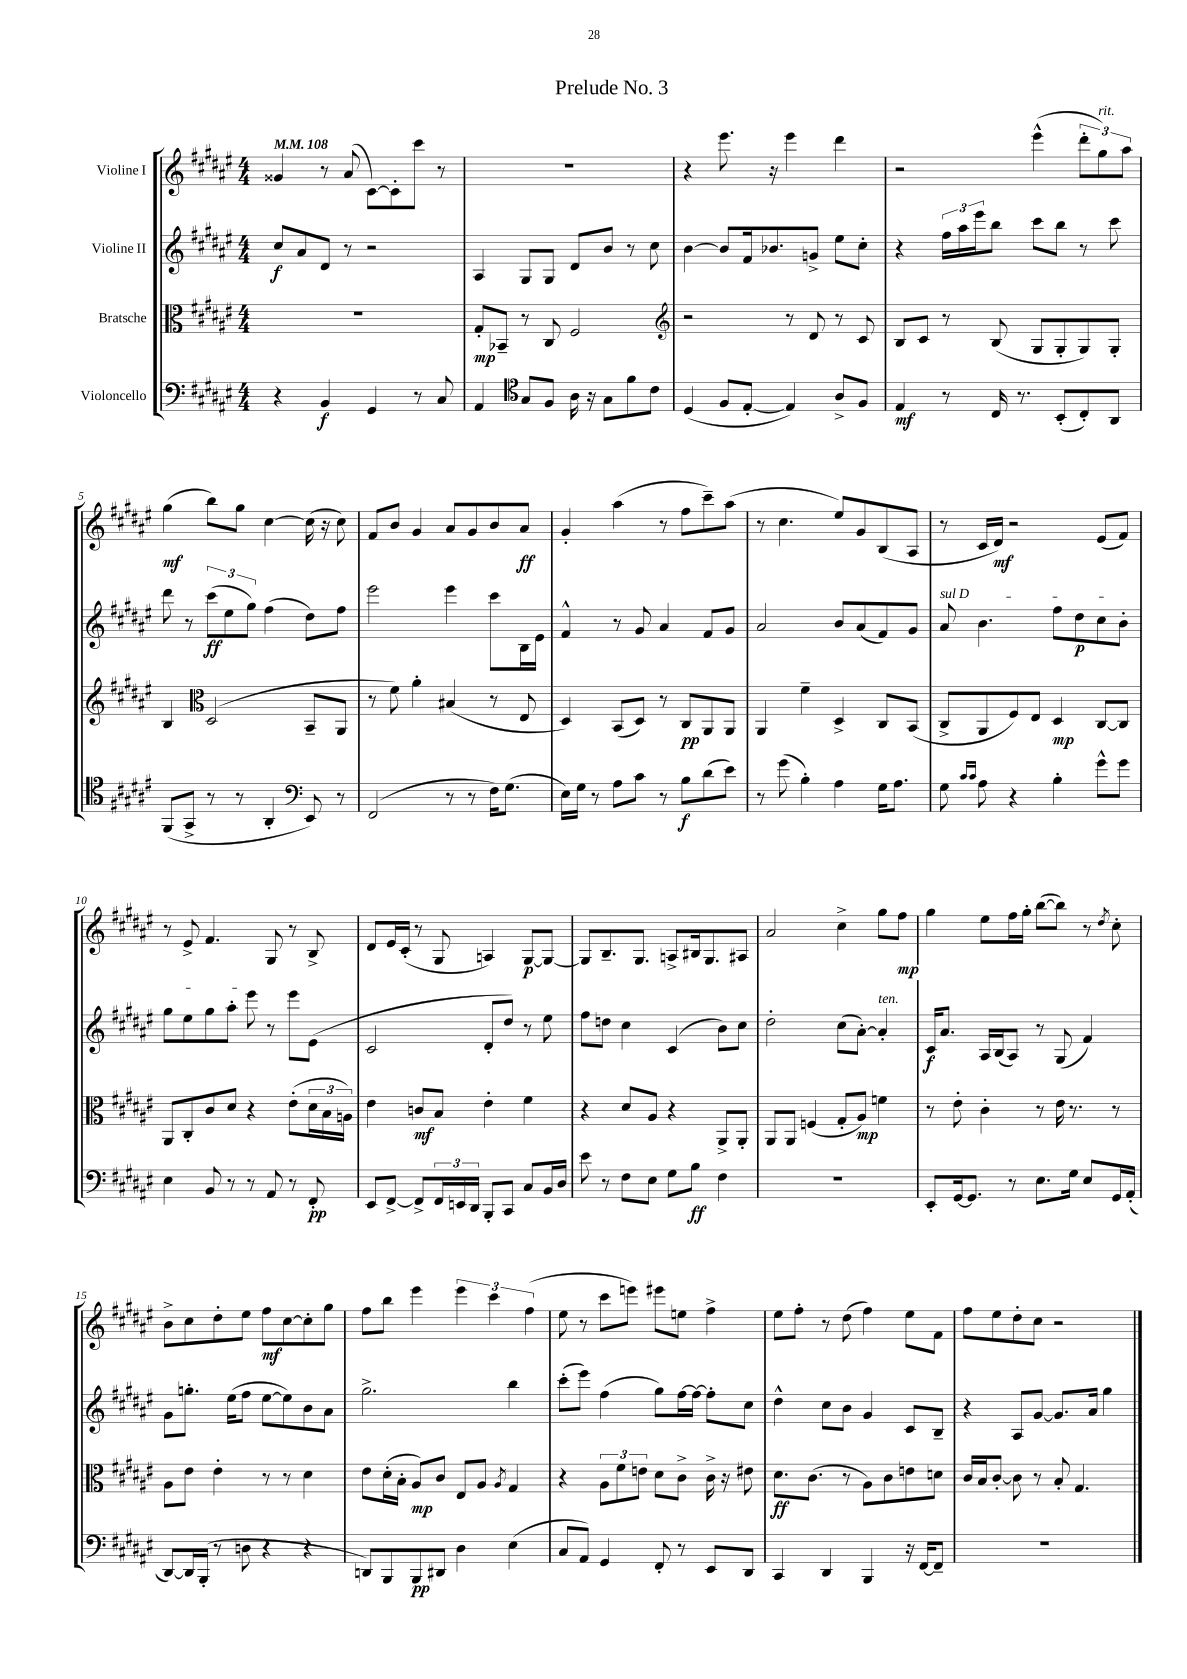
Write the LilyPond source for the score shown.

\header { title = "Prelude No. 3" }
<<
\new StaffGroup <<
\new Staff = "s0" \with { instrumentName = "Violine I" } {
    \clef treble \key fis \major \numericTimeSignature \time 4/4 \tempo 4 = 108
    gisis'4 r8 ais'8( cis'8~) cis'8-. cis'''8 r8 |
    R1 |
    r4 eis'''8. r16 eis'''4 dis'''4 |
    r2 eis'''4-^( \tuplet 3/2 { dis'''8-. gis''8^\markup { \italic "rit." }) ais''8 } |
    gis''4\mf( b''8) gis''8 cis''4~ cis''16( r16 cis''8) |
    fis'8 b'8 gis'4 ais'8 gis'8 b'8 ais'8\ff |
    gis'4-. ais''4( r8 fis''8 cis'''8--) ais''8( |
    r8 cis''4. eis''8) gis'8 b8( ais8 |
    r8 cis'16 dis'16\mf) r2 eis'8( fis'8) |
    r8 eis'8-> fis'4. gis8 r8 b8-> |
    dis'8 eis'16 cis'16-.( r8 gis8 a4) gis8~\p gis8~ |
    gis8 b8.-- gis8. a8-> bis16 gis8. ais8 |
    ais'2 cis''4-> gis''8 fis''8\mp |
    gis''4 eis''8 fis''16 gis''16-. b''8~( b''8) r8 \acciaccatura { dis''8 } cis''8-. |
    b'8-> cis''8 dis''8-. eis''8 fis''8\mf cis''8~ cis''8-. gis''8 |
    fis''8 b''8 eis'''4 \tuplet 3/2 { eis'''4 cis'''4 fis''4( } |
    eis''8 r8 cis'''8 e'''8) eis'''8 e''8 fis''4-> |
    eis''8 fis''8-. r8 dis''8( fis''4) eis''8 fis'8 |
    fis''8 eis''8 dis''8-. cis''8 r2 \bar "|." |
}
\new Staff = "s1" \with { instrumentName = "Violine II" } {
    \clef treble \key fis \major \numericTimeSignature \time 4/4
    cis''8\f ais'8 dis'8 r8 r2 |
    ais4 gis8 gis8 dis'8 b'8 r8 cis''8 |
    b'4~ b'8 fis'16 bes'8. g'8-> eis''8 cis''8-. |
    r4 \tuplet 3/2 { fis''16 ais''16 eis'''16 } b''8 cis'''8 b''8 r8 cis'''8 |
    dis'''8 r8 \tuplet 3/2 { cis'''8\ff( eis''8 gis''8) } fis''4( dis''8) fis''8 |
    eis'''2 eis'''4 cis'''8 b16 eis'16 |
    fis'4-^ r8 gis'8 ais'4 fis'8 gis'8 |
    ais'2 b'8 ais'8( fis'8) gis'8 |
    \once \override TextSpanner.bound-details.left.text = \markup { \italic "sul D" } ais'8\startTextSpan b'4. fis''8 dis''8\p cis''8 b'8-. |
    gis''8 eis''8 gis''8 ais''8-. eis'''8\stopTextSpan r8 eis'''8 eis'8( |
    cis'2 dis'8-. dis''8) r8 eis''8 |
    fis''8 d''8 cis''4 cis'4( b'8) cis''8 |
    dis''2-. cis''8( ais'8~-.) ais'4-.^\markup { \italic "ten." } |
    cis'16\f ais'8. ais16 b16( ais8) r8 gis8( fis'4) |
    gis'8 g''8.-. eis''16( fis''8 eis''8~ eis''8) b'8 ais'8 |
    gis''2.-> b''4 |
    cis'''8-.( eis'''8) fis''4( gis''8) fis''16~ fis''16~ fis''8-. cis''8 |
    dis''4-^ cis''8 b'8 gis'4 cis'8 b8-- |
    r4 ais8 gis'8~ gis'8. ais'16 gis''4 \bar "|." |
}
\new Staff = "s2" \with { instrumentName = "Bratsche" } {
    \clef alto \key fis \major \numericTimeSignature \time 4/4
    R1 |
    gis8-.\mp bes,8-- r8 cis8 fis2 |
    \clef treble r2 r8 dis'8 r8 cis'8 |
    b8 cis'8 r8 b8( gis8 gis8-. gis8) gis8-. |
    b4 \clef alto dis2( b,8-- ais,8 |
    r8 fis'8) ais'4-. bis4( r8 eis8 |
    dis4) b,8( dis8) r8 cis8\pp ais,8 ais,8 |
    ais,4 fis'4-- dis4-> cis8 b,8( |
    cis8-> ais,8 fis8) eis8 dis4\mp cis8~ cis8 |
    ais,8 cis8-. cis'8 dis'8 r4 eis'8-.( \tuplet 3/2 { dis'16 b16 a16) } |
    eis'4 c'8\mf b8 eis'4-. fis'4 |
    r4 dis'8 ais8 r4 ais,8-> ais,8-. |
    ais,8 ais,8 f4( gis8-. ais8\mp) f'4 |
    r8 eis'8-. cis'4-. r8 eis'16 r8. r8 |
    ais8 eis'8 eis'4-. r8 r8 dis'4 |
    eis'8 dis'16-.( b16-. ais8\mp) cis'8 eis8 ais8 \acciaccatura { ais8 } gis4 |
    r4 \tuplet 3/2 { ais8 fis'8 e'8 } dis'8 cis'8-> cis'16-> r16 eis'8 |
    dis'8.\ff cis'8.( r8 ais8) cis'8 e'8 d'8 |
    cis'16 b16 cis'8~-. cis'8 r8 b8-. gis4. \bar "|." |
}
\new Staff = "s3" \with { instrumentName = "Violoncello" } {
    \clef bass \key fis \major \numericTimeSignature \time 4/4
    r4 b,4\f gis,4 r8 cis8 |
    ais,4 \clef tenor gis8 fis8 ais16 r16 gis8 fis'8 cis'8 |
    dis4( fis8 eis8~-. eis4) ais8-> fis8 |
    eis4\mf r8 cis16 r8. b,8-.( cis8-.) ais,8 |
    fis,8( gis,8-> r8 r8 ais,4-. \clef bass eis,8) r8 |
    fis,2( r8 r8 fis16) gis8.( |
    eis16) gis16 r8 ais8 cis'8 r8 b8\f dis'8( eis'8) |
    r8 gis'8( b4-.) ais4 gis16 ais8. |
    gis8 \grace { cis'16 cis'16 } ais8 r4 b4-. gis'8-^ gis'8 |
    eis4 b,8 r8 r8 ais,8 r8 fis,8-.\pp |
    eis,8 fis,8~-> fis,8-> \tuplet 3/2 { fis,16 e,16 dis,16 } b,,8-. cis,8 cis8 b,16 dis16 |
    eis'8 r8 fis8 eis8 gis8 b8\ff fis4 |
    R1 |
    eis,8-. gis,16~ gis,8. r8 eis8. gis16 eis8 gis,16 ais,16-.( |
    dis,8~) dis,16 b,,16-.( r8 d8 r4 r4 |
    d,8) b,,8 b,,8\pp dis,8 dis4 eis4( |
    cis8 ais,8) gis,4 fis,8-. r8 eis,8 dis,8 |
    cis,4 dis,4 b,,4 r16 fis,16~ fis,8-- |
    R1 \bar "|." |
}
>>
>>
